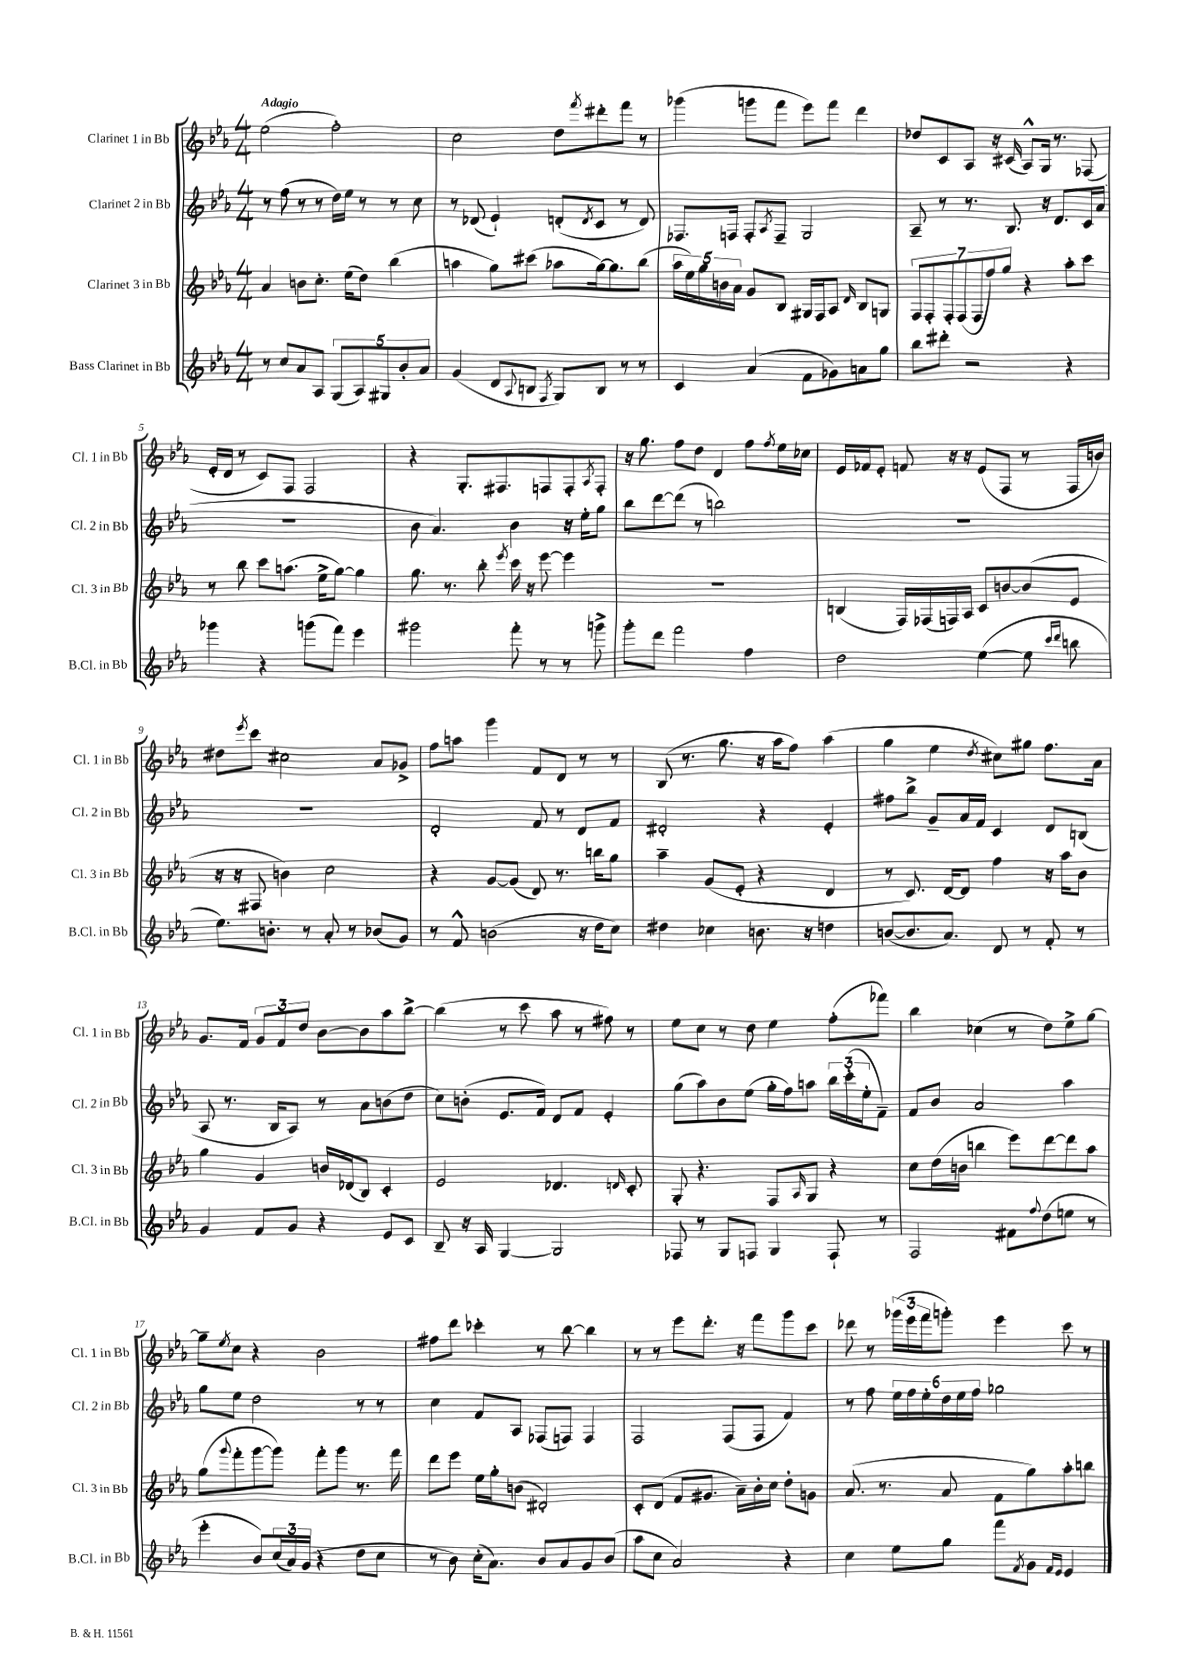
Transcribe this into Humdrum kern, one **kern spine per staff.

**kern	**kern	**kern	**kern
*part4	*part3	*part2	*part1
*staff4	*staff3	*staff2	*staff1
*I"Bass Clarinet in Bb	*I"Clarinet 3 in Bb	*I"Clarinet 2 in Bb	*I"Clarinet 1 in Bb
*I'B.Cl. in Bb	*I'Cl. 3 in Bb	*I'Cl. 2 in Bb	*I'Cl. 1 in Bb
*clefG2	*clefG2	*clefG2	*clefG2
*k[b-e-a-]	*k[b-e-a-]	*k[b-e-a-]	*k[b-e-a-]
*M4/4	*M4/4	*M4/4	*M4/4
=1	=1	=1	=1
!	!	!	!LO:TX:a:B:t=Adagio
8r	4a-/	8r	(2ee-\
8cc/L	.	(8ff\	.
8a-/	8bn\L	8r	.
8A-/J	8.cc'\J	8r	.
(10G/L	.	16dd\LL)	2ff'\)
.	(16ee-\KL	16ee-\JJ	.
10A-/)	.	.	.
.	8dd\J)	8r	.
10G#X/	.	.	.
.	(4bb-\	8r	.
10b-'/	.	.	.
.	.	8cc\	.
10a-/J	.	.	.
=2	=2	=2	=2
(4g/	4aan\	8r	2cc\
.	.	(8d-X/	.
8d/L	8gg\L)	4e-`/)	.
8qqA-/	.	.	.
8Bn/J	(8ccc#X\J	.	.
8qF/	.	.	.
8G/L)	8aa-X\L	(8dn'/L	8dd\L
.	.	8qd/	8qfff/
8B/J	[16gg\k)	8c/J	8ddd#X'\
.	8.gg\]	.	.
8r	.	8r	8fff\J
8r	(8bb-\J	8d/)	8r
=3	=3	=3	=3
4c/	20aa-\LL	8.F-X/L	(4ggg-X\
.	20ee-\)	.	.
.	20gg\	.	.
.	20bn\	.	.
.	.	16Fn/Jk	.
.	20a-\JJ	.	.
(4a-/	8g/L	8F'/L	8gggn\L
.	.	8qA-/	.
.	8B-/J	8F~/J	8fff\J
8f\L	16G#X/LL	2G/	8eee-\L)
.	16F/J	.	.
8g-X\)	8A-/J	.	8fff\J
.	16qqd/	.	.
8an\	8B-/L	.	4ddd\
8gg\J	8Gn/J	.	.
=4	=4	=4	=4
8bb-\L	14F/L	8A-~/	8dd-X/L
.	14F'/	.	.
8ddd#X'\J	.	8r	8c/
.	14F'/	.	.
.	(14F/	.	.
2r	.	8.r	8A-/J
.	14F/	.	.
.	14ff/)	.	.
.	.	.	16r
.	14gg/J	.	.
.	.	8.B-/	(16c#X/
.	4r	.	8A-^^/L)
.	.	16r	16G/Jk
.	.	8.d/L	8.r
4r	8aa-'\L	.	.
.	8ccc\J	16c/L	(8F-X/
.	.	(16a-/JJ	.
!!LO:LB:g=z
=5	=5	=5	=5
4ggg-X\	8r	1r	16e-'/LL
.	.	.	16d/JJ
.	8bb-\	.	8r
4r	8ccc\L	.	8c/L)
.	(8.aan\J	.	8F/J
(8gggn\L	.	.	2F/
.	16ee-^\KL	.	.
8fff\J)	[8gg\J)	.	.
4eee-\	4gg\]	.	.
=6	=6	=6	=6
2ggg#X\	8.gg\	8b-\	4r
.	.	4.a-/)	.
.	8.r	.	.
.	.	.	8.G'/L
.	8bb-'\	.	.
.	.	.	8.F#X/
.	8qeee-/	.	.
8fff'\	16ccc\	4b-\	.
.	16r	.	.
8r	[8eee-\	.	8Fn/
8r	4eee-\]	16r	8F'/
.	.	16ee-'\KL	.
.	.	.	8qA-/
8gggn^\	.	8gg\J	8F'/J
=7	=7	=7	=7
8ggg'\L	1r	8bb-\L	16r
.	.	.	8.gg\
8ddd\J	.	[8ddd\	.
2fff\	.	(8ddd\J]	8ff\L
.	.	8r	8dd\J
.	.	2bbn\)	4d/
4ff\	.	.	8ff\L
.	.	.	8qff/
.	.	.	16ee-\L
.	.	.	16cc-X\JJ
=8	=8	=8	=8
2dd\	(4Bn/	1r	16e-/LL
.	.	.	16f-X/J
.	.	.	8e-'/J
.	16F/LL)	.	8fn/
.	(16F-X/	.	.
.	16Fn/)	.	16r
.	16A-/JJ	.	16r
([4ee-\	8c/L	.	(8e-/L
.	[8bn/	.	8F/J
8ee-\]	(8b/]	.	8r
16qqccc/LL	.	.	.
16qqddd/JJ	.	.	.
8bbn\	8e-/J	.	16F/LL
.	.	.	16bn/JJ)
!!LO:LB:g=z
=9	=9	=9	=9
8.ee-\L)	16r	1r	8dd#X\L
.	16r	.	.
.	.	.	8qeee-/
.	8F#X/	.	8ccc\J
8.bn'\J	.	.	.
.	4bn\)	.	2cc#X\
8r	.	.	.
8a-'/	2cc\	.	.
8r	.	.	.
(8b-X/L	.	.	8a-/L
8g/J)	.	.	8g-X^/J
=10	=10	=10	=10
8r	4r	2d'/	8ff\L
8f^^/	.	.	8aan\J
(2bn\	[8g/L	.	4ggg\
.	(8g/J]	.	.
.	8d/)	8f/	8f/L
.	8.r	8r	8d/J
16r	.	8d/L	8r
16dd\KL	16bbn\KL	.	.
8cc\J)	8gg\J	8f/J	8r
=11	=11	=11	=11
4dd#X\	4aa-~\	2d#X'/	(8B-/
.	.	.	8.r
4cc-X\	(8g/L	.	.
.	.	.	8.gg\
.	8e-'/J	.	.
8.bn\	4r	4r	16r
.	.	.	16aa-\KL
.	.	.	8ff\J)
16r	.	.	.
4ddn\	4d/	4e-'/	(4aa-\
=12	=12	=12	=12
([8bn/L	8r	8ff#X\L	4gg\
8.b/]	8.c/)	8bb-^\J	.
.	.	8g~/L	4ee-\
8.a-/J)	[16d/KL	.	.
.	8d/J]	16a-/L	.
.	.	16f/JJ	.
.	.	.	8qdd/
8d/	4ff\	4c/	8cc#X\L)
8r	.	.	8gg#X\J
8f'/	16r	8d/L	8.ff\L
.	16aa-\KL	.	.
8r	8b-\J	(8Bn/J	.
.	.	.	16a-\Jk
!!LO:LB:g=z
=13	=13	=13	=13
4g/	4gg\	8A-/	8.g/L
.	.	8.r	.
.	.	.	16f/Jk
8f/L	4g/	.	12g/L
.	.	16B-/KL	.
.	.	.	12f/
8g/J	.	8A-/J)	.
.	.	.	12dd/J
4r	16bn/LL	8r	[8b-\L
.	(16d-X/J	.	.
.	8B-/J)	8a-\L	8b-\]
8e-/L	4c'/	(8bn\	8aa-\
8c/J	.	8dd\J	[8bb-^\J
=14	=14	=14	=14
8B-~/	2e-/	8cc\L)	(4bb-\]
16r	.	(8bn'\J	.
16A-/	.	.	.
[4G/	.	8.e-/L	8r
.	.	.	8ccc\
.	.	16f/Jk)	.
2G/]	4.d-X/	8d/L	8aa-\
.	.	8f/J	8r
.	.	4e-'/	8ff#X\)
.	16qqdn/	.	.
.	8c'/	.	8r
=15	=15	=15	=15
8F-X/	8G'/	(8gg\L	8ee-\L
8r	4.r	8aa-\)	8cc\J
8G/L	.	8b-\	8r
8Fn/J	.	(8ee-\J	8dd\
4G/	8F/L	16gg'\LL	4ee-\
.	.	16ff\J)	.
.	16qqA-/	.	.
.	8G/J	8aan\J	.
8F`/	4r	24bb-\LL	(8ff'\L
.	.	(24ccc'\	.
.	.	24ee-'\J	.
8r	.	8f~\J)	8fff-X\J)
=16	=16	=16	=16
2F/	8cc\L	8f/L	4bb-\
.	(16dd\L	8b-/J	.
.	16bn\JJ	.	.
.	4bbn\	2a-/	(4cc-X\
8f#X\L	8eee-\L)	.	8r
8qqff/	.	.	.
(8dd\	[8ddd\	.	8dd\L)
8een\J	8ddd\]	4aa-\	8ee-^\
8r	8aa-\J	.	[8gg\J
!!LO:LB:g=z
=17	=17	=17	=17
4eee-'\	(8gg\L	8gg\L	8gg~\L]
.	8qqggg/	.	8qee-/
.	8fff'\	8ee-\J	8cc\J
8b-/L)	[8ggg\	2dd\	4r
(24cc/L	8ggg\J])	.	.
24a-/)	.	.	.
(24g/JJ	.	.	.
4r	8fff'\L	.	2b-\
.	8ggg\J	.	.
8dd\L	8.r	8r	.
8cc\J	.	8r	.
.	16fff\	.	.
=18	=18	=18	=18
8r	8ddd\L	4cc\	8ff#X\L
8b-\)	8eee-\J	.	8ddd\J
(16cc'\KL	16ee-\LL	8f/L	4ccc-X'\
8.a-\J)	16gg'\J	.	.
.	(8bn\J	8A-/J	.
8b-/L	2d#X'/)	(8F-X/L	8r
8a-/	.	8Fn/J)	[8bb-\
8g/	.	4F/	4bb-\]
(8b-/J	.	.	.
=19	=19	=19	=19
8aa-\L	8c'/L	2F/	8r
8cc\J	(8d/J	.	8r
2a-/)	8f/L	.	8eee-\L
.	8.g#X/J	.	8.ddd'\J
.	.	(8F/L	.
.	16a-~\LL)	.	16r
.	16b-'\	8F/J	8fff\L
.	16cc\JJ	.	.
4r	8dd'\L	4f/)	8ggg\
.	8gn\J	.	8ccc\J
=20	=20	=20	=20
4cc\	(8.a-/	8r	8ddd-X\
.	.	8ff\	8r
.	8.r	.	.
8ee-\L	.	24ee-\LL	(24ggg-X\LL
.	.	24ff\	24eee-\
.	.	24ee-'\	24fff\J
8gg\J	8a-/	24dd\	8gggn'\J)
.	.	24ee-\	.
.	.	24ff\JJ	.
8fff\L	8f\L	2gg-X\	4eee-\
8qf/	.	.	.
8g\J	8gg\)	.	.
16qqf/LL	.	.	.
16qqe-/JJ	.	.	.
4e-/	8aa-'\	.	8ccc\
.	8bbn\J	.	8r
==	==	==	==
*-	*-	*-	*-
